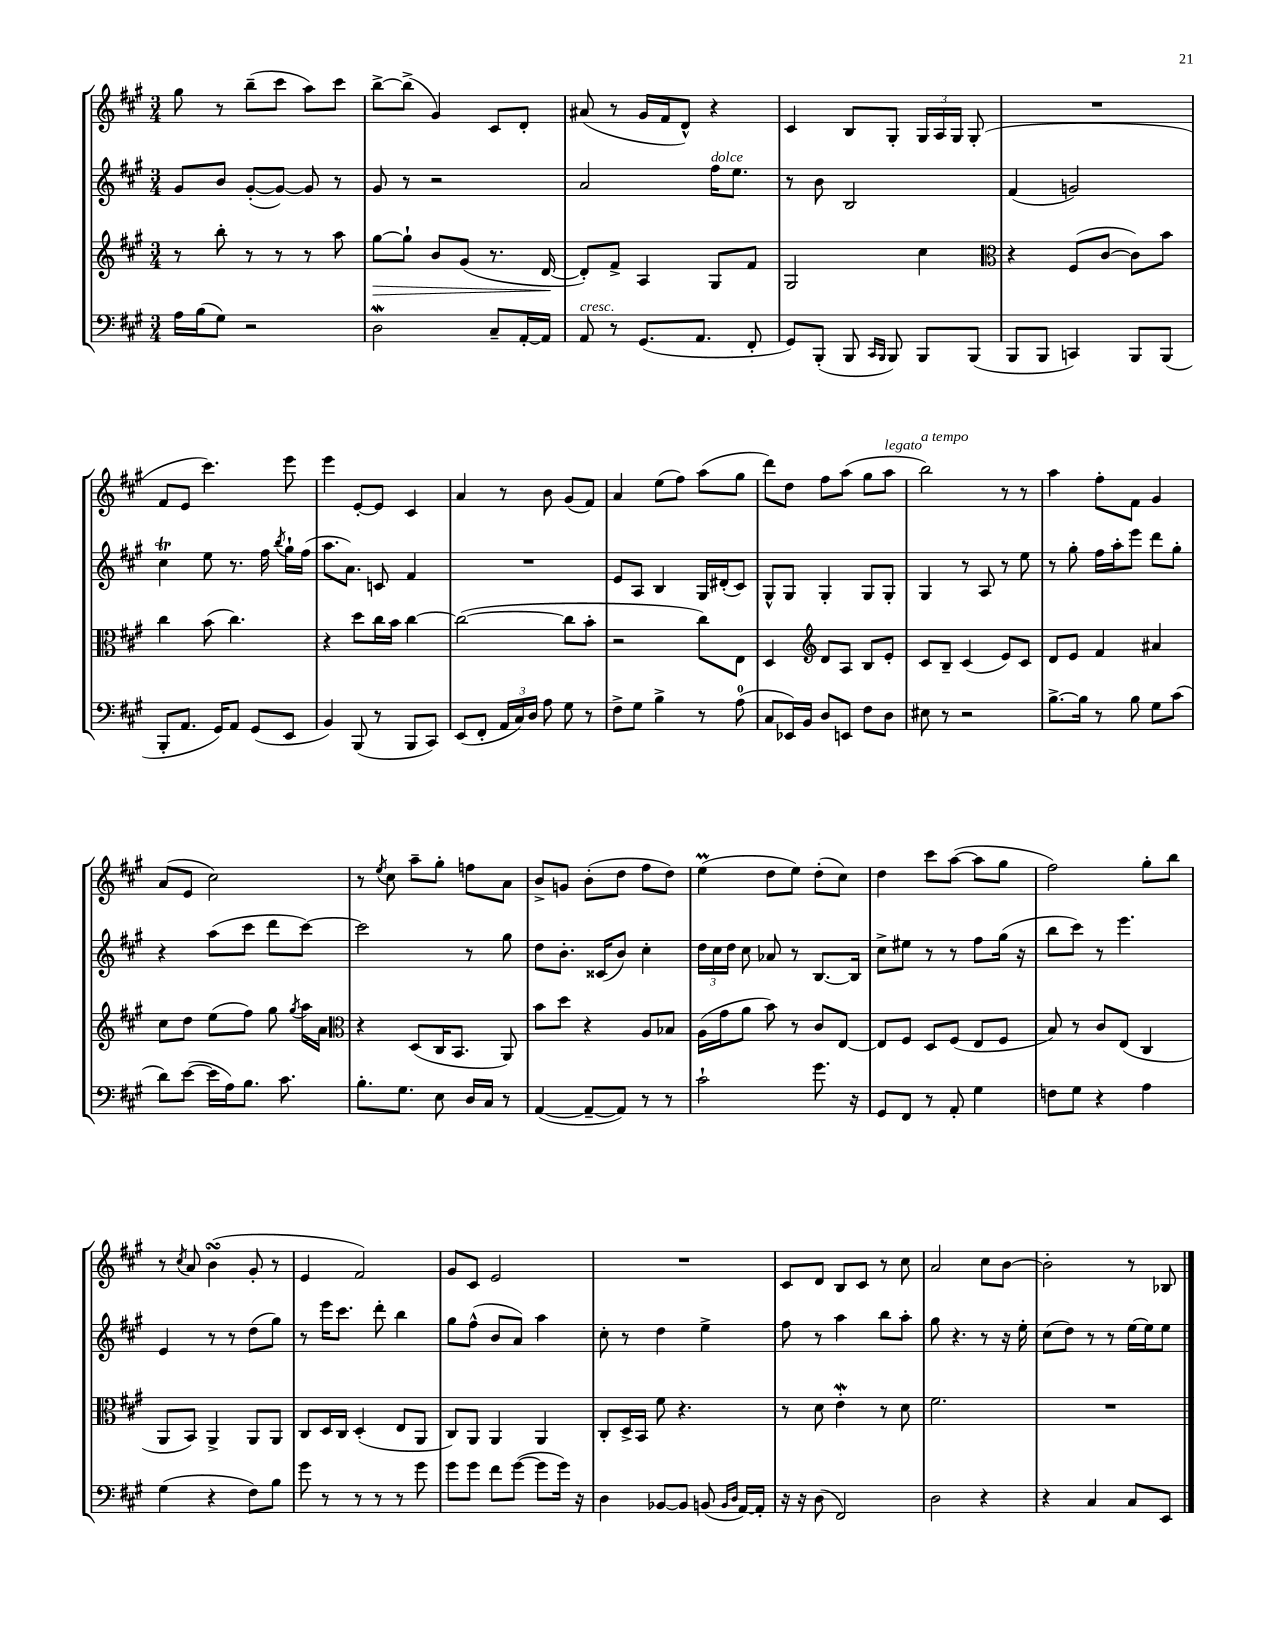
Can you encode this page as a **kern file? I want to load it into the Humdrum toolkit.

**kern	**kern	**dynam	**kern	**kern
*part4	*part3	*part3	*part2	*part1
*staff4	*staff3	*staff3	*staff2	*staff1
*clefF4	*clefG2	*	*clefG2	*clefG2
*k[f#c#g#]	*k[f#c#g#]	*	*k[f#c#g#]	*k[f#c#g#]
*M3/4	*M3/4	*	*M3/4	*M3/4
=13	=13	=13	=13	=13
16A\LL	8r	.	8g#/L	8gg#\
(16B\J	.	.	.	.
8G#\J)	8bb'\	.	8b/J	8r
2r	8r	.	([8g#'/L	(8bb~\L
.	8r	.	8g#/J_)	8ccc#\J
.	8r	.	8g#/]	8aa\L)
.	8aa\	.	8r	8ccc#\J
=14	=14	=14	=14	=14
!	!	!LO:HP:b	!	!
2Dw\	[8gg#\L	>	8g#/	[8bb^\L
.	8gg#`\J]	.	8r	(8bb^\J]
.	8b/L	.	2r	4g#/)
.	(8g#/J	.	.	.
8C#~/L	8.r	.	.	8c#/L
[16AA'/L	.	.	.	8d'/J
16AA/JJ]	[16d/	.	.	.
.	.	]	.	.
=15	=15	=15	=15	=15
!LO:TX:a:i:t=cresc.	!	!	!	!
8AA/	8d'/L])	.	2a/	(8a#X/
8r	8f#^/J	.	.	8r
(8.GG#/L	4A/	.	.	16g#/LL
.	.	.	.	16f#/J
.	.	.	.	8d^^/J)
8.AA/J	.	.	.	.
!	!	!	!LO:TX:a:i:t=dolce	!
.	8G#/L	.	16ff#\KL	4r
.	.	.	8.ee\J	.
8FF#'/	8f#/J	.	.	.
=16	=16	=16	=16	=16
8GG#/L)	2G#/	.	8r	4c#/
(8BBB'/J	.	.	8b\	.
8BBB/	.	.	2B/	8B/L
16qqCC#/LL	.	.	.	.
16qqBBB/JJ	.	.	.	.
8BBB/)	.	.	.	8G#'/J
8BBB/L	4cc#\	.	.	24G#/LL
.	.	.	.	24A/
.	.	.	.	24G#/JJ
(8BBB/J	.	.	.	(8G#'/
=17	=17	=17	=17	=17
*	*clefC3	*	*	*
8BBB/L	4r	.	(4f#/	2.r
8BBB/J	.	.	.	.
4CCn/)	(8F#/L	.	2gn/)	.
.	[8c#/J	.	.	.
8BBB/L	8c#\L])	.	.	.
(8BBB/J	8b\J	.	.	.
!!LO:LB:g=z
=18	=18	=18	=18	=18
8BBB'/L	4cc#\	.	4cc#t\	8f#/L
8.AA/J	.	.	.	8e/J
.	(8b\	.	8ee\	4.ccc#\)
16GG#/KL)	.	.	.	.
8AA/J	4.cc#\)	.	8.r	.
(8GG#/L	.	.	.	.
.	.	.	16ff#\	.
.	.	.	8qbb/	.
8EE/J	.	.	16gg#`\LL	8eee\
.	.	.	(16ff#\JJ	.
=19	=19	=19	=19	=19
4BB/)	4r	.	8.aa\L	4eee\
.	.	.	8.a\J)	.
(8BBB/	8dd\L	.	.	[8e'/L
8r	16cc#\L	.	8cn/	8e/J]
.	16b\JJ	.	.	.
8BBB/L	[4cc#\	.	4f#/	4c#/
8CC#/J)	.	.	.	.
=20	=20	=20	=20	=20
(8EE/L	(2cc#\_	.	2.r	4a/
8FF#'/J	.	.	.	.
24AA/LL	.	.	.	8r
24C#/)	.	.	.	.
24D/JJ	.	.	.	.
8A\	.	.	.	8b\
8G#\	8cc#\L]	.	.	(8g#/L
8r	8b'\J	.	.	8f#/J)
=21	=21	=21	=21	=21
8F#^\L	2r	.	8e/L	4a/
8G#\J	.	.	8A/J	.
4B^\	.	.	4B/	(8ee\L
.	.	.	.	8ff#\J)
8r	8cc#\L)	.	16G#/LL	(8aa\L
.	.	.	(16d#X'/J	.
(8A\	8E\J	.	8c#/J)	8gg#\J
=22	=22	=22	=22	=22
8C#/L	4D/	.	8G#^^/L	8ddd\L)
16EE-X/L)	.	.	8G#/J	8dd\J
16BB/JJ	.	.	.	.
*	*clefG2	*	*	*
8D/L	8d/L	.	4G#'/	8ff#\L
8EEn/J	8A/J	.	.	(8aa\J
8F#\L	8B/L	.	8G#/L	8gg#\L
!	!	!	!	!LO:TX:a:i:t=legato
8D\J	8e'/J	.	8G#'/J	8aa\J
=23	=23	=23	=23	=23
!	!	!	!	!LO:TX:a:i:t=a tempo
8E#X\	8c#/L	.	4G#/	2bb\)
8r	8B~/J	.	.	.
2r	(4c#/	.	8r	.
.	.	.	8A/	.
.	8e/L)	.	8r	8r
.	8c#/J	.	8ee\	8r
=24	=24	=24	=24	=24
[8.B^\L	8d/L	.	8r	4aa\
.	8e/J	.	8gg#'\	.
16B\Jk]	.	.	.	.
8r	4f#/	.	16ff#\LL	8ff#'\L
.	.	.	16aa'\J	.
8B\	.	.	8eee\J	8f#\J
8G#\L	4a#X/	.	8ddd\L	4g#/
(8c#\J	.	.	8gg#'\J	.
!!LO:LB:g=z
=25	=25	=25	=25	=25
8d\L)	8cc#\L	.	4r	(8a/L
([8e\J	8dd\J	.	.	8e/J
16e\LL]	(8ee\L	.	(8aa\L	2cc#\)
16A\J)	.	.	.	.
8.B\J	8ff#\J)	.	8ccc#\J	.
.	8gg#\	.	8ddd\L	.
8.c#\	.	.	.	.
.	8qgg#/	.	.	.
.	16aa\LL	.	[8ccc#\J)	.
.	16a\JJ	.	.	.
=26	=26	=26	=26	=26
*	*clefC3	*	*	*
8.B'\L	4r	.	2ccc#\]	8r
.	.	.	.	8qee/
.	.	.	.	8cc#\
8.G#\J	.	.	.	.
.	(8D/L	.	.	8aa~\L
8E\	16C#/K	.	.	8gg#'\J
.	8.BB/J	.	.	.
16D/LL	.	.	8r	8ffn\L
16C#/JJ	.	.	.	.
8r	8AA/)	.	8gg#\	8a\J
=27	=27	=27	=27	=27
([4AA/	8b\L	.	8dd\L	8b^/L
.	8dd\J	.	8.b'\J	8gn/J
8AA~/L_	4r	.	.	(8b'\L
.	.	.	(16c##X/KL	.
8AA/J])	.	.	8b/J)	8dd\J
8r	8A/L	.	4cc#'\	8ff#\L
8r	8B-X/J	.	.	8dd\J)
=28	=28	=28	=28	=28
2c#`\	(16A\LL	.	24dd\LL	(4eeM\
.	.	.	24cc#\	.
.	16g#\J	.	.	.
.	.	.	24dd\JJ	.
.	8a\J	.	8cc#\	.
.	8b\)	.	8a-X/	8dd\L
.	8r	.	8r	8ee\J)
8.g#\	8c#/L	.	[8.B/L	(8dd'\L
.	[8E/J	.	.	8cc#\J)
16r	.	.	16B/Jk]	.
=29	=29	=29	=29	=29
8GG#/L	8E/L]	.	8cc#^\L	4dd\
8FF#/J	8F#/J	.	8ee#X\J	.
8r	8D/L	.	8r	8ccc#\L
8AA'/	(8F#/J	.	8r	([8aa\J
4G#\	8E/L	.	8ff#\L	8aa\L]
.	8F#/J	.	(16gg#\Jk	8gg#\J
.	.	.	16r	.
=30	=30	=30	=30	=30
8Fn\L	8B/)	.	8bb\L	2ff#\)
8G#\J	8r	.	8ccc#\J)	.
4r	8c#/L	.	8r	.
.	(8E/J	.	4.eee\	.
4A\	4C#/	.	.	8gg#'\L
.	.	.	.	8bb\J
!!LO:LB:g=z
=31	=31	=31	=31	=31
(4G#\	8AA/L	.	4e/	8r
.	.	.	.	8qcc#/
.	8BB/J)	.	.	8a/
4r	4AA^/	.	8r	(4bsSSS\
.	.	.	8r	.
8F#\L)	8AA/L	.	(8dd\L	8g#'/
8B\J	8AA/J	.	8gg#\J)	8r
=32	=32	=32	=32	=32
8g#\	8C#/L	.	8r	4e/
8r	16D/L	.	16eee\KL	.
.	16C#/JJ	.	8.ccc#\J	.
8r	(4D'/	.	.	2f#/)
8r	.	.	8ddd'\	.
8r	8E/L	.	4bb\	.
8g#\	8AA/J	.	.	.
=33	=33	=33	=33	=33
8g#\L	8C#/L)	.	8gg#\L	8g#/L
8g#\J	8AA/J	.	(8ff#^^\J	8c#/J
8f#\L	4AA/	.	8b/L	2e/
([8g#\J	.	.	8a/J)	.
8g#\L]	4AA/	.	4aa\	.
16g#\Jk)	.	.	.	.
16r	.	.	.	.
=34	=34	=34	=34	=34
4D\	8C#'/L	.	8cc#'\	2.r
.	16D^/L	.	8r	.
.	16BB/JJ	.	.	.
[8BB-X/L	8f#\	.	4dd\	.
8BB-/J]	4.r	.	.	.
(8BBn/	.	.	4ee^\	.
16qqBB/LL	.	.	.	.
16qqD/JJ	.	.	.	.
[16AA/LL)	.	.	.	.
16AA'/JJ]	.	.	.	.
=35	=35	=35	=35	=35
16r	8r	.	8ff#\	8c#/L
16r	.	.	.	.
(8D\	8d\	.	8r	8d/J
2FF#/)	4eW'\	.	4aa\	8B/L
.	.	.	.	8c#/J
.	8r	.	8bb\L	8r
.	8d\	.	8aa'\J	8cc#\
=36	=36	=36	=36	=36
2D\	2.f#\	.	8gg#\	2a/
.	.	.	4.r	.
4r	.	.	8r	8cc#\L
.	.	.	16r	[8b\J
.	.	.	16ee'\	.
=37	=37	=37	=37	=37
4r	2.r	.	(8cc#\L	2b'\]
.	.	.	8dd\J)	.
4C#/	.	.	8r	.
.	.	.	8r	.
8C#/L	.	.	[16ee\LL	8r
.	.	.	16ee\J]	.
8EE/J	.	.	8ee\J	8B-X/
==	==	==	==	==
*-	*-	*-	*-	*-
